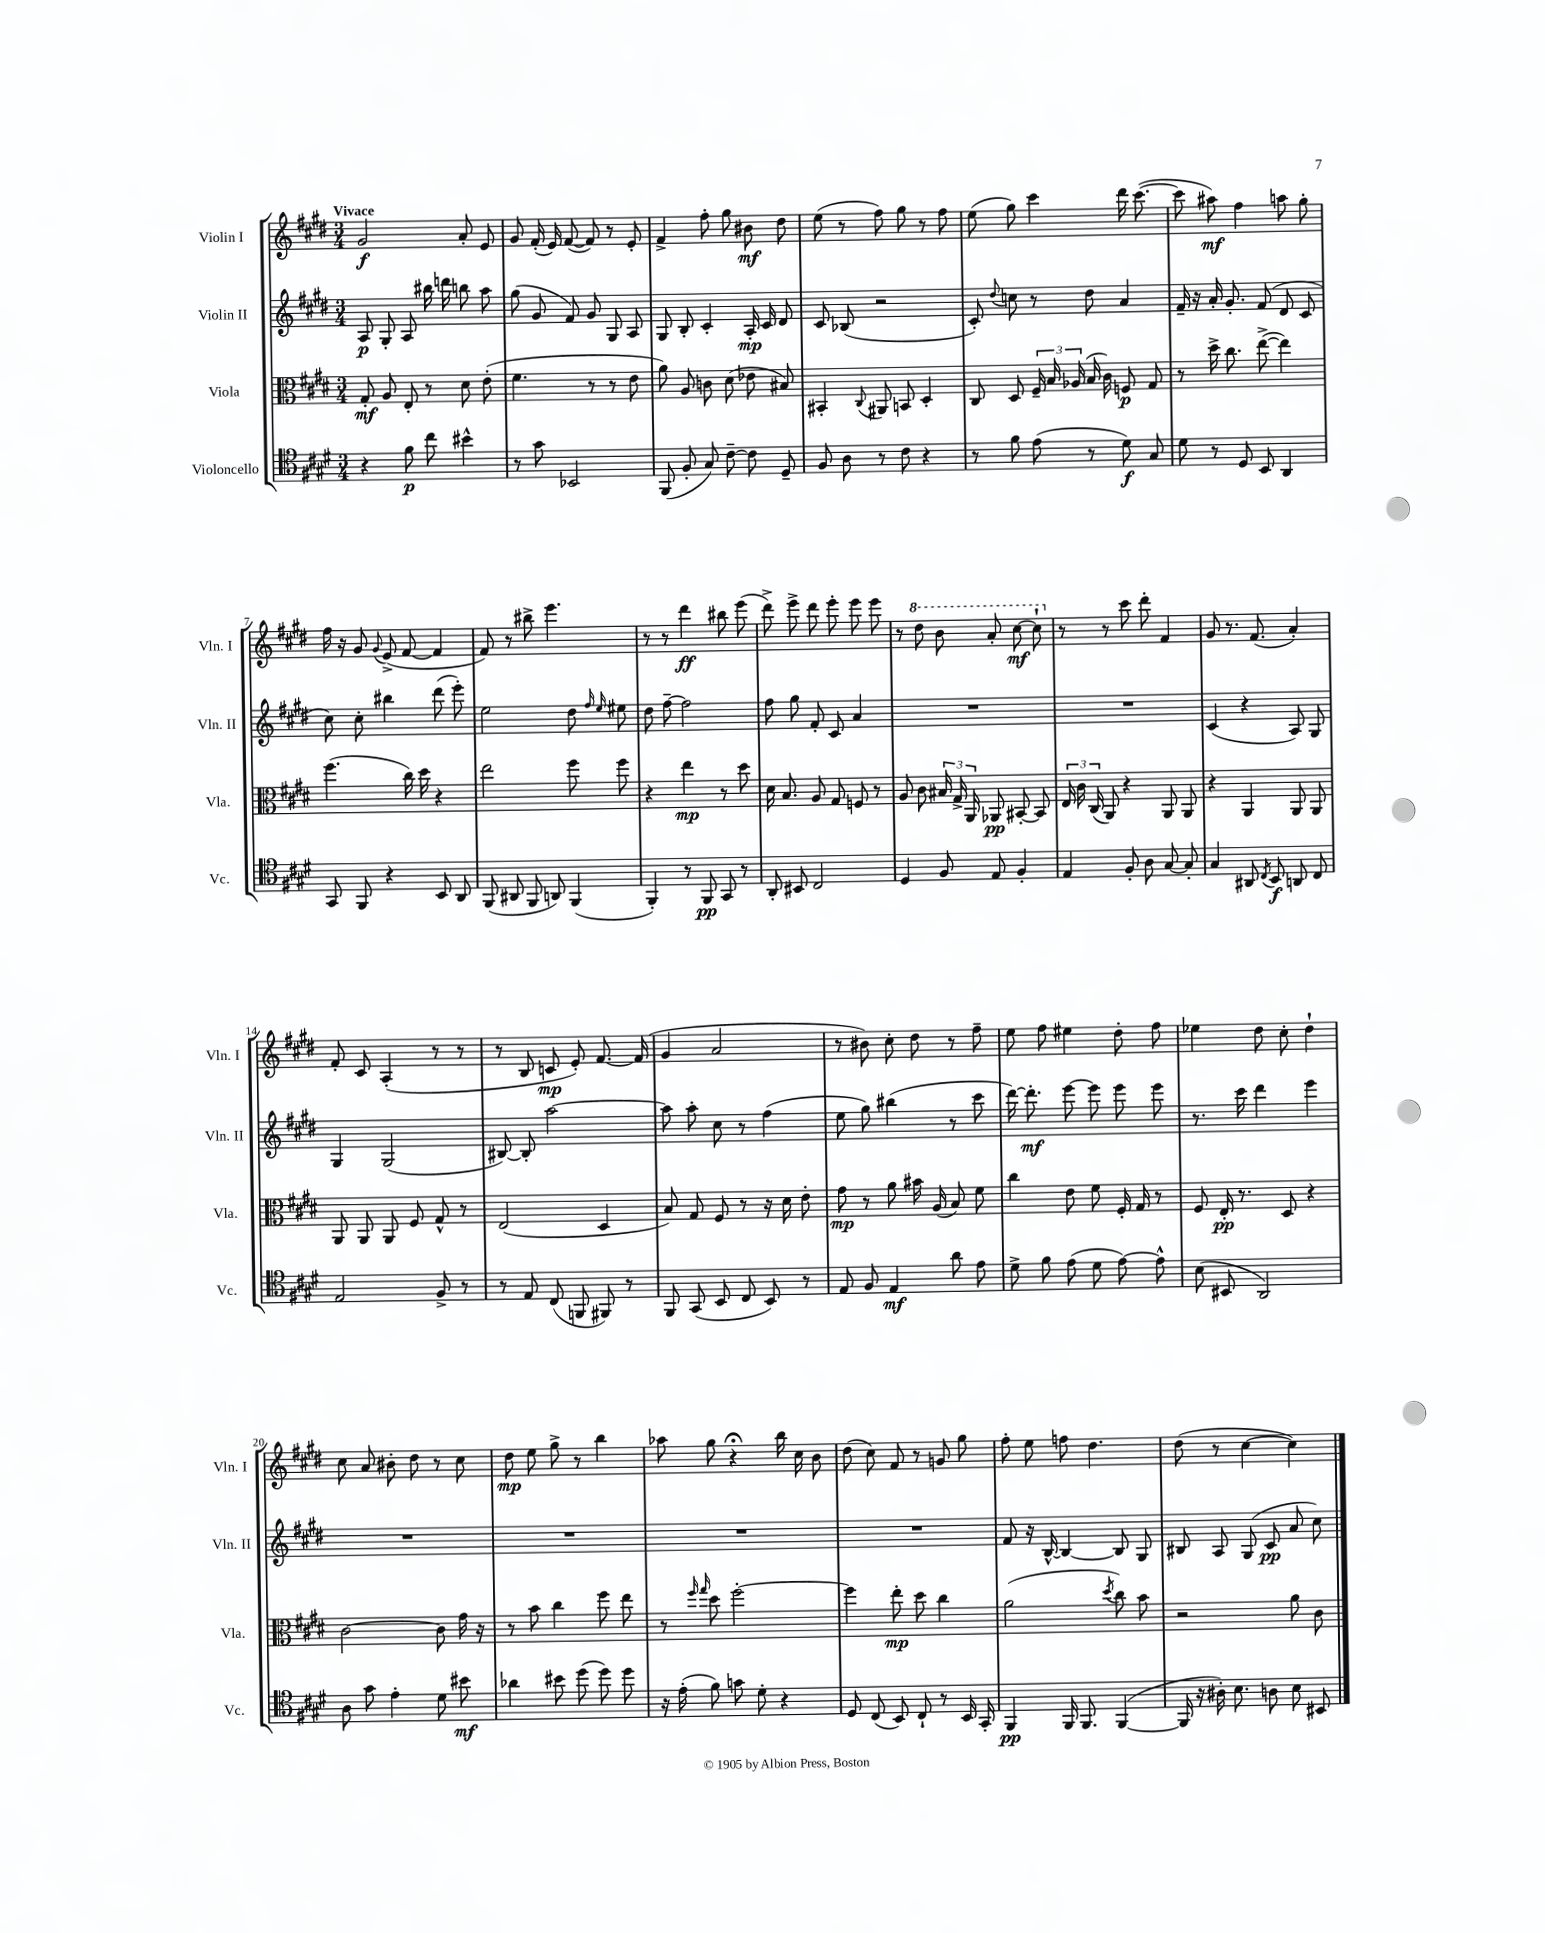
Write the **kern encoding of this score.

**kern	**dynam	**kern	**dynam	**kern	**dynam	**kern	**dynam
*part4	*part4	*part3	*part3	*part2	*part2	*part1	*part1
*staff4	*staff4	*staff3	*staff3	*staff2	*staff2	*staff1	*staff1
*I"Violoncello	*	*I"Viola	*	*I"Violin II	*	*I"Violin I	*
*I'Vc.	*	*I'Vla.	*	*I'Vln. II	*	*I'Vln. I	*
*clefC4	*	*clefC3	*	*clefG2	*	*clefG2	*
*k[f#c#g#d#]	*	*k[f#c#g#d#]	*	*k[f#c#g#d#]	*	*k[f#c#g#d#]	*
*M3/4	*	*M3/4	*	*M3/4	*	*M3/4	*
=1	=1	=1	=1	=1	=1	=1	=1
!	!	!	!	!	!	!LO:TX:a:B:t=Vivace	!
4r	.	8G#'/	mf	8A/	p	2g#/	f
.	.	8A/	.	8G#'/	.	.	.
8f#\	p	8E'/	.	8A/	.	.	.
8cc#\	.	8r	.	16bb#X\	.	.	.
.	.	.	.	16dddn\	.	.	.
4b#X^^\	.	8d#\	.	8bbn\	.	8a'/	.
.	.	(8e'\	.	8aa\	.	8e/	.
=2	=2	=2	=2	=2	=2	=2	=2
8r	.	4.f#\	.	(8gg#\	.	8g#/	.
8g#\	.	.	.	8g#/	.	(16f#'/	.
.	.	.	.	.	.	16e/)	.
2BB-X/	.	.	.	8f#/)	.	([8f#/	.
.	.	8r	.	8g#/	.	8f#/])	.
.	.	8r	.	8G#/	.	8r	.
.	.	8e\	.	8A/	.	8e'/	.
=3	=3	=3	=3	=3	=3	=3	=3
(8FF#/	.	8a\)	.	8G#/	.	4f#^/	.
8F#'/	.	8A/	.	8B'/	.	.	.
8G#/)	.	8cn\	.	4c#'/	.	8ff#'\	.
[8c#~\	.	(8d#\	.	.	.	8gg#\	.
8c#\]	.	8e-X\	.	16A'/	mp	8b#X\	mf
.	.	.	.	16c#/	.	.	.
8D#~/	.	8B#X/)	.	8d#/	.	8dd#\	.
=4	=4	=4	=4	=4	=4	=4	=4
8F#/	.	4BB#X'/	.	8c#/	.	(8ee\	.
8A\	.	.	.	(8B-X/	.	8r	.
.	.	8qqC#/	.	.	.	.	.
8r	.	8AA#X/	.	2r	.	8ff#\)	.
8c#\	.	8BBn/	.	.	.	8gg#\	.
4r	.	4D#'/	.	.	.	8r	.
.	.	.	.	.	.	8ff#\	.
=5	=5	=5	=5	=5	=5	=5	=5
8r	.	8C#/	.	8c#'/)	.	(8ee\	.
.	.	.	.	8qqdd#/	.	.	.
8f#\	.	8D#/	.	8ccn\	.	8gg#\)	.
(8e\	.	24F#~/	.	8r	.	4ccc#\	.
.	.	24B/	.	.	.	.	.
.	.	(24A-X/	.	.	.	.	.
8r	.	16B/	.	8dd#\	.	.	.
.	.	16c#\)	.	.	.	.	.
8d#\)	f	8Fn/	p	4a/	.	16ddd#\	.
.	.	.	.	.	.	([8.ccc#\	.
8G#/	.	8G#/	.	.	.	.	.
=6	=6	=6	=6	=6	=6	=6	=6
8d#\	.	8r	.	16f#~/	.	8ccc#\]	.
.	.	.	.	16r	.	.	.
8r	.	16dd#^\	.	16a'/	.	8aa#X\)	mf
.	.	8.cc#\	.	8.g#'/	.	.	.
8D#/	.	.	.	.	.	4ff#\	.
8BB/	.	([8ee^\	.	(8f#/	.	.	.
4AA/	.	4ee\])	.	8d#/	.	8aan\	.
.	.	.	.	8c#/	.	8gg#'\	.
!!LO:LB:g=z
=7	=7	=7	=7	=7	=7	=7	=7
8GG#/	.	(4.ff#\	.	8cc#\)	.	16ff#\	.
.	.	.	.	.	.	16r	.
8FF#/	.	.	.	8cc#'\	.	8g#/	.
.	.	.	.	.	.	8qqg#/	.
4r	.	.	.	4bb#X\	.	(8e^/	.
.	.	16cc#\)	.	.	.	[8f#/	.
.	.	16dd#\	.	.	.	.	.
8BB/	.	4r	.	(8ddd#\	.	4f#/]	.
8AA/	.	.	.	8eee'\)	.	.	.
=8	=8	=8	=8	=8	=8	=8	=8
(8FF#/	.	2ee\	.	2ee\	.	8f#/)	.
8AA#X/	.	.	.	.	.	8r	.
8FF#/	.	.	.	.	.	8bb#X^\	.
8AAn/)	.	.	.	.	.	4.eee\	.
(4FF#/	.	8ff#\	.	8dd#\	.	.	.
.	.	.	.	16qqff#/	.	.	.
.	.	.	.	16qqee/	.	.	.
.	.	8ff#\	.	8ee#X\	.	.	.
=9	=9	=9	=9	=9	=9	=9	=9
4FF#'/)	.	4r	.	8dd#\	.	8r	.
.	.	.	.	[8ff#~\	.	8r	.
8r	.	4ee\	mp	2ff#\]	.	4ddd#\	ff
8FF#/	pp	.	.	.	.	.	.
8GG#/	.	8r	.	.	.	8bb#X\	.
8r	.	8dd#\	.	.	.	(8eee\	.
=10	=10	=10	=10	=10	=10	=10	=10
8AA'/	.	16d#\	.	8ff#\	.	8ddd#^\)	.
.	.	8.B/	.	.	.	.	.
8BB#X/	.	.	.	8gg#\	.	8eee^\	.
2C#/	.	8A/	.	8f#'/	.	8ddd#\	.
.	.	8G#/	.	8c#/	.	8eee'\	.
.	.	8Fn/	.	4a/	.	8eee\	.
.	.	8r	.	.	.	8eee\	.
=11	=11	=11	=11	=11	=11	=11	=11
4D#/	.	8A/	.	2.r	.	8r	.
*	*	*	*	*	*	*8va	*
.	.	8c#\	.	.	.	8ddd#\	.
8F#/	.	24B#X/	.	.	.	8bb\	.
.	.	24G#^/	.	.	.	.	.
.	.	24AA/	.	.	.	.	.
8E/	.	8AA-X/	pp	.	.	8aa'/	.
4F#'/	.	[8BB#X'/	.	.	.	[8ccc#\	mf
.	.	8BB#/]	.	.	.	8ccc#`\]	.
=12	=12	=12	=12	=12	=12	=12	=12
*	*	*	*	*	*	*X8va	*
4E/	.	24E/	.	2.r	.	8r	.
.	.	24c#\	.	.	.	.	.
.	.	(24C#/	.	.	.	.	.
.	.	8AA/)	.	.	.	8r	.
8F#'/	.	4r	.	.	.	8ccc#\	.
8A\	.	.	.	.	.	8ddd#'\	.
[8G#/	.	8AA/	.	.	.	4f#/	.
8G#'/]	.	8AA/	.	.	.	.	.
=13	=13	=13	=13	=13	=13	=13	=13
4G#/	.	4r	.	(4c#/	.	8g#/	.
.	.	.	.	.	.	8.r	.
8AA#X/	.	4AA/	.	4r	.	.	.
.	.	.	.	.	.	(8.f#/	.
8qC#/	.	.	.	.	.	.	.
8BB/	f	.	.	.	.	.	.
8AAn/	.	8AA/	.	8A/)	.	4a'/)	.
8C#/	.	8AA/	.	8G#/	.	.	.
!!LO:LB:g=z
=14	=14	=14	=14	=14	=14	=14	=14
2E/	.	8AA/	.	4G#/	.	8f#'/	.
.	.	8AA/	.	.	.	8c#/	.
.	.	8AA/	.	(2G#/	.	(4A'/	.
.	.	8F#/	.	.	.	.	.
8F#^/	.	8G#^^/	.	.	.	8r	.
8r	.	8r	.	.	.	8r	.
=15	=15	=15	=15	=15	=15	=15	=15
8r	.	(2E/	.	[8B#X/)	.	8r	.
8E/	.	.	.	8B#'/]	.	8B/	.
(8C#/	.	.	.	[2aa\	.	8cn/	mp
8FFn/	.	.	.	.	.	8e'/)	.
8FF#X/)	.	4D#/	.	.	.	[8.f#/	.
8r	.	.	.	.	.	.	.
.	.	.	.	.	.	(16f#/]	.
=16	=16	=16	=16	=16	=16	=16	=16
8FF#/	.	8B/)	.	8aa\]	.	4g#/	.
(8GG#/	.	8G#/	.	8aa'\	.	.	.
8BB/	.	8F#/	.	8cc#\	.	2a/	.
8C#/	.	8r	.	8r	.	.	.
8BB/)	.	16r	.	(4ff#\	.	.	.
.	.	16d#\	.	.	.	.	.
8r	.	8e'\	.	.	.	.	.
=17	=17	=17	=17	=17	=17	=17	=17
8E/	.	8g#\	mp	8ee\	.	8r	.
8F#/	.	8r	.	8gg#\)	.	8b#X\)	.
4E/	mf	8a\	.	(4bb#X\	.	8cc#'\	.
.	.	16b#X\	.	.	.	8dd#\	.
.	.	(16A/	.	.	.	.	.
8a\	.	8B/)	.	8r	.	8r	.
8e\	.	8f#\	.	8ccc#\	.	8ff#~\	.
=18	=18	=18	=18	=18	=18	=18	=18
8d#^\	.	4cc#\	.	[16ddd#\)	.	8ee\	.
.	.	.	.	8.ddd#'\]	mf	.	.
8f#\	.	.	.	.	.	8ff#\	.
(8e\	.	8e\	.	[8eee\	.	4ee#X\	.
8d#\	.	8f#\	.	8eee\]	.	.	.
[8e\)	.	16F#'/	.	8eee\	.	8dd#'\	.
.	.	16G#/	.	.	.	.	.
8e^^\]	.	8r	.	8eee\	.	8ff#\	.
=19	=19	=19	=19	=19	=19	=19	=19
(8B\	.	8F#/	.	8.r	.	4ee-X\	.
8BB#X/	.	16E'/	pp	.	.	.	.
.	.	8.r	.	16ccc#\	.	.	.
2AA/)	.	.	.	4ddd#\	.	8dd#\	.
.	.	8D#/	.	.	.	8cc#'\	.
.	.	4r	.	4eee\	.	4dd#`\	.
!!LO:LB:g=z
=20	=20	=20	=20	=20	=20	=20	=20
8A\	.	[2c#\	.	2.r	.	8cc#\	.
8g#\	.	.	.	.	.	8a/	.
4e'\	.	.	.	.	.	8b#X'\	.
.	.	.	.	.	.	8dd#\	.
8d#\	.	8c#\]	.	.	.	8r	.
8b#X\	mf	16g#\	.	.	.	8cc#\	.
.	.	16r	.	.	.	.	.
=21	=21	=21	=21	=21	=21	=21	=21
4a-X\	.	8r	.	2.r	.	8dd#\	mp
.	.	8b\	.	.	.	8ee\	.
8b#X\	.	4cc#\	.	.	.	8gg#^\	.
(8dd#\	.	.	.	.	.	8r	.
8dd#\)	.	8ff#\	.	.	.	4bb\	.
8dd#\	.	8ee\	.	.	.	.	.
=22	=22	=22	=22	=22	=22	=22	=22
16r	.	8r	.	2.r	.	8aa-X\	.
(16e'\	.	.	.	.	.	.	.
.	.	16qqff#/	.	.	.	.	.
.	.	16qqgg#/	.	.	.	.	.
8f#\)	.	8dd#\	.	.	.	8gg#\	.
8gn\	.	[2ff#'\	.	.	.	4r;<	.
8d#'\	.	.	.	.	.	.	.
4r	.	.	.	.	.	16bb\	.
.	.	.	.	.	.	16cc#\	.
.	.	.	.	.	.	8b\	.
=23	=23	=23	=23	=23	=23	=23	=23
8D#/	.	4ff#\]	.	2.r	.	(8dd#\	.
(8C#/	.	.	.	.	.	8cc#\)	.
8BB/)	.	8ee'\	mp	.	.	8f#/	.
8C#`/	.	8dd#\	.	.	.	8r	.
8r	.	4cc#\	.	.	.	8gn/	.
16BB/	.	.	.	.	.	8gg#\	.
16GG#'/	.	.	.	.	.	.	.
=24	=24	=24	=24	=24	=24	=24	=24
4FF#/	pp	(2a\	.	8f#/	.	8ff#'\	.
.	.	.	.	16r	.	8ee\	.
.	.	.	.	[16B^^/	.	.	.
16FF#/	.	.	.	4B/_	.	8ffn\	.
8.FF#/	.	.	.	.	.	.	.
.	.	.	.	.	.	4.dd#\	.
.	.	8qdd#/	.	.	.	.	.
([4FF#/	.	8cc#\)	.	8B/]	.	.	.
.	.	8b\	.	8G#/	.	.	.
=25	=25	=25	=25	=25	=25	=25	=25
16FF#/]	.	2r	.	8B#X/	.	(8dd#\	.
16r	.	.	.	.	.	.	.
16A#X'\)	.	.	.	8A/	.	8r	.
8.B\	.	.	.	.	.	.	.
.	.	.	.	(8G#/	.	[4cc#\	.
8An\	.	.	.	8c#/	pp	.	.
8B\	.	8a\	.	8a/	.	4cc#\])	.
8BB#X/	.	8c#\	.	8cc#\)	.	.	.
==	==	==	==	==	==	==	==
*-	*-	*-	*-	*-	*-	*-	*-
